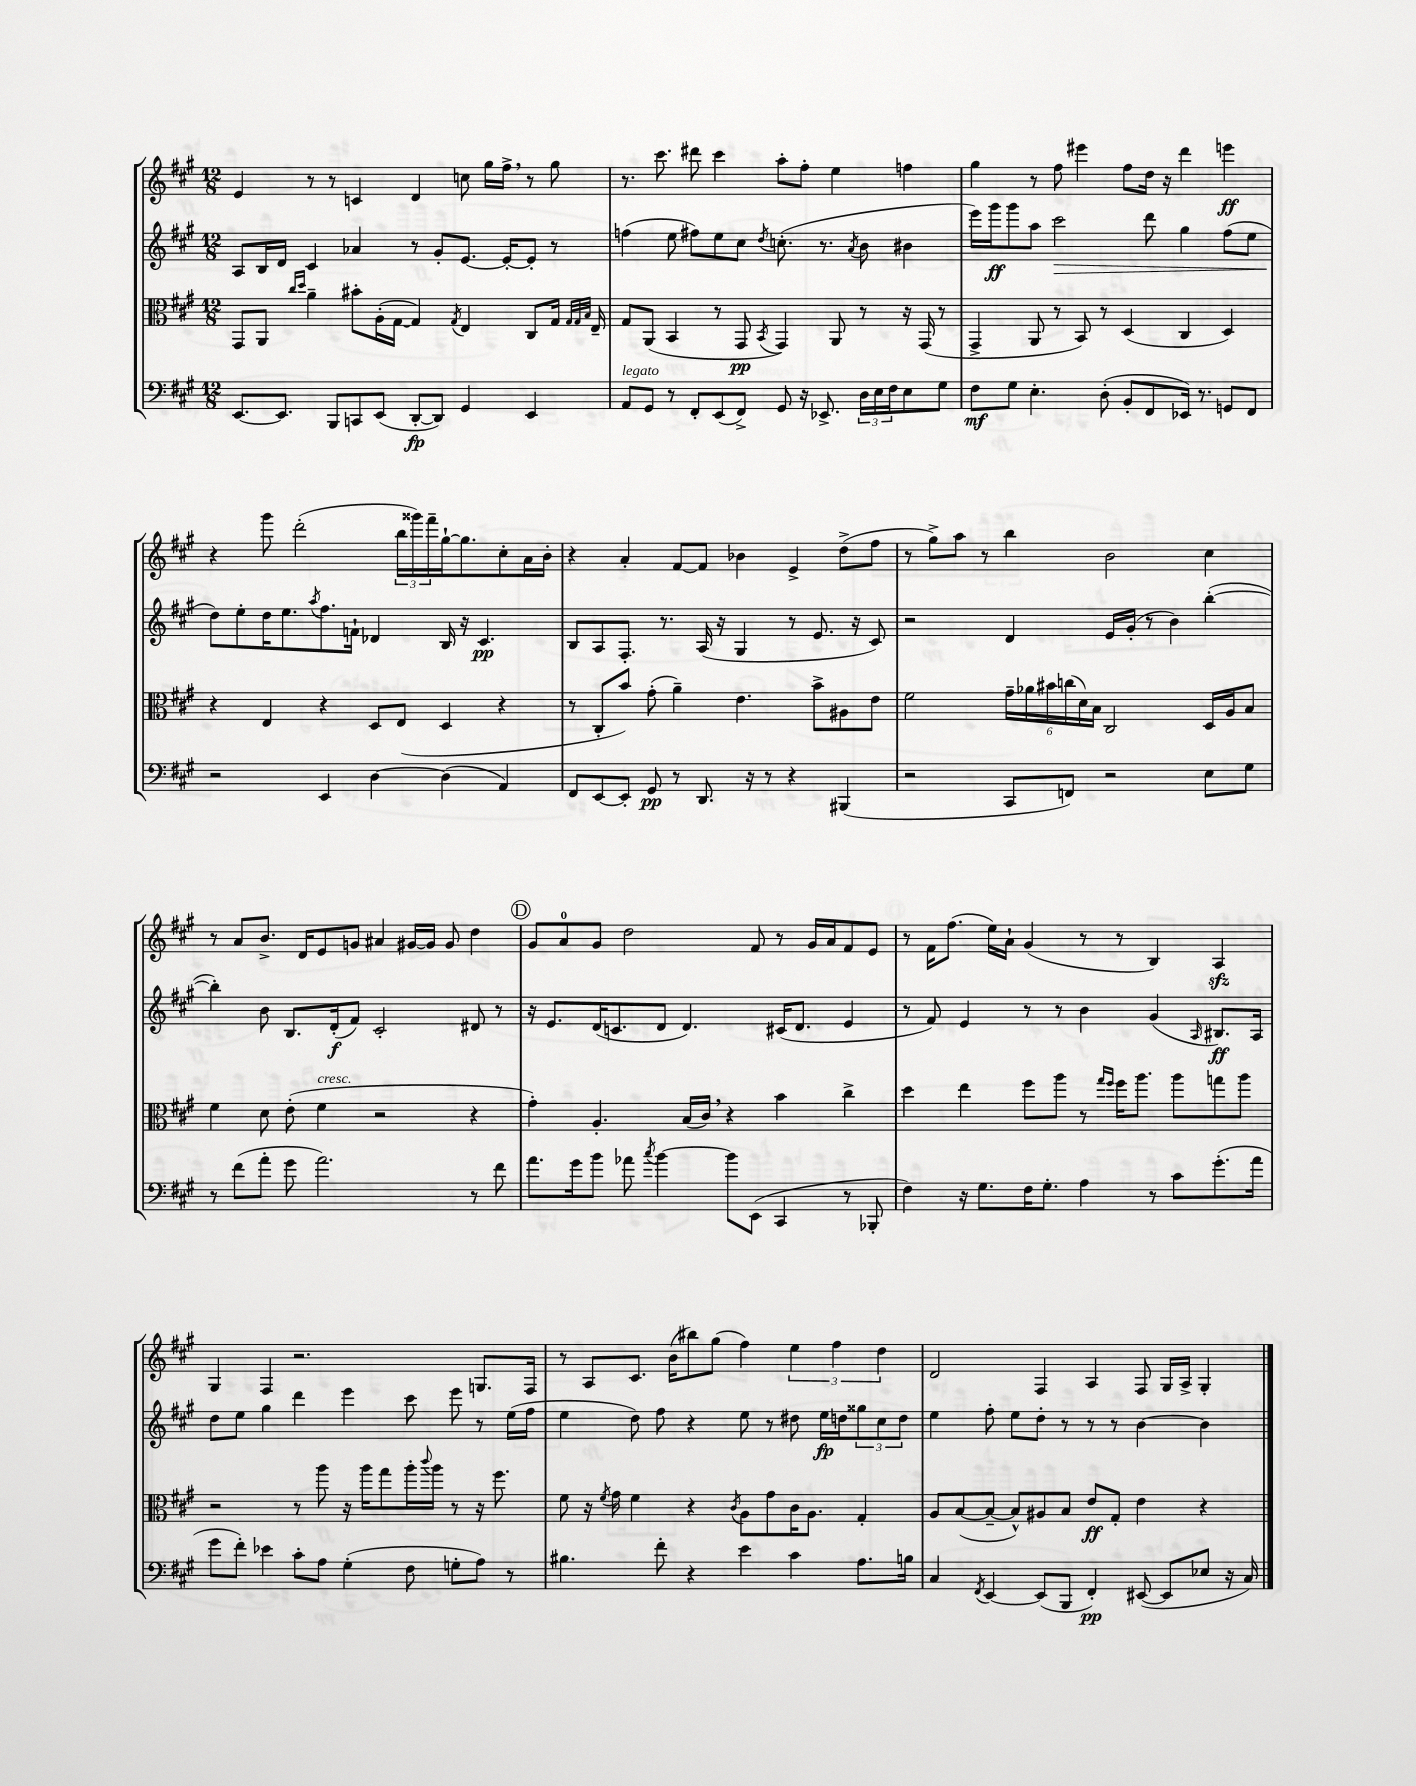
<<
\new StaffGroup <<
\new Staff = "s0" {
    \clef treble \key a \major \numericTimeSignature \time 12/8
    e'4 r8 r8 c'4 d'4 c''8 gis''16 fis''16-> \breathe r8 gis''8 |
    r8. cis'''8. dis'''8 cis'''4 a''8-. fis''8-. e''4 f''4 |
    gis''4 r8 fis''8 eis'''4 fis''8 d''16 r16 d'''4 e'''4\ff |
    r4 gis'''8 d'''2-.( \tuplet 3/2 { b''16 gisis'''16) fis'''16-- } gis''16~-! gis''8. cis''8-. a'16 b'16-. |
    r4 a'4-. fis'8~ fis'8 bes'4 e'4-> d''8->( fis''8 |
    r8 gis''8->) a''8 r8 b''4 b'2 cis''4 |
    r8 a'8 b'8.-> d'16 e'8 g'8 ais'4 gis'16~ gis'16 gis'8 d''4 |
    \mark \markup { \circle "D" } gis'8 a'8-0 gis'8 d''2 fis'8 r8 gis'16 a'16 fis'8 e'8 |
    r8 fis'16 fis''8.( e''16) a'16-! gis'4( r8 r8 b4) a4\sfz |
    gis4 fis4 r2. g8. fis16 |
    r8 a8 cis'8. b'16( bis''8) gis''8( fis''4) \tuplet 3/2 { e''4 fis''4 d''4 } |
    d'2 fis4 a4 fis8 gis16 a16-> gis4-. \bar "|." |
}
\new Staff = "s1" {
    \clef treble \key a \major \numericTimeSignature \time 12/8
    a8 b16 d'16 cis'4 aes'4 r8 gis'8-. e'8.~ e'16~-. e'8-. r8 |
    f''4( e''8 fis''8) e''8 cis''8 \acciaccatura { d''8 } c''8.-.( r8. \acciaccatura { a'8 } b'8 bis'4 |
    e'''16) gis'''16\ff gis'''8 a''8 cis'''2\> d'''8 gis''4 fis''8( e''8 |
    d''8\!) e''8-. d''16 e''8. \acciaccatura { a''8 } fis''8. f'16-! des'4 b16 r16 cis'4.\pp |
    b8 a8 fis8.-. r8. a16( r16 gis4 r8 e'8. r16 cis'8) |
    r2 d'4 e'16 gis'16-.( r8 b'4) b''4~-.( |
    b''4-.) b'8 b8. d'16-.\f( fis'8) cis'2-. dis'8 r8 |
    \mark \markup { \circle "D" } r16 e'8. d'16( c'8. d'8 d'4.) cis'16( d'8. e'4 |
    r8 fis'8) e'4 r8 r8 b'4 gis'4( \grace { a16 } bis8.\ff) a16 |
    d''8 e''8 gis''4 d'''4 e'''4 cis'''8 e'''8 r8 e''16( fis''16 |
    e''4 d''8) fis''8 r4 e''8 r8 dis''8 e''16\fp d''16 \tuplet 3/2 { gisis''8 cis''8 d''8 } |
    e''4 fis''8-. e''8 d''8-. r8 r8 r8 b'4~ b'4 \bar "|." |
}
\new Staff = "s2" {
    \clef alto \key a \major \numericTimeSignature \time 12/8
    gis,8 a,8 \grace { cis''16 d''16 } a'4-- bis'8-. a16-.( gis16~ gis4) \acciaccatura { gis8 } e4 cis8 gis16 \grace { gis32 gis32 b32 } e16-- |
    gis8 a,8( b,4 r8 gis,8\pp \acciaccatura { b,8 } gis,4) a,8 r8 r16 gis,16( r8 |
    gis,4-> a,8 r8 b,8) r8 d4( cis4 d4) |
    r4 e4 r4 d8 e8( d4 r4 |
    r8 cis8-. b'8) gis'8-.( a'4--) e'4. b'8-> ais8 e'8 |
    fis'2 \tuplet 6/4 { gis'16-- aes'16 bis'16 c''16( d'16) b16 } cis2 d16 a16 b8 |
    fis'4 d'8 e'8-.( fis'4^\markup { \italic "cresc." } r2 r4 |
    \mark \markup { \circle "D" } gis'4-.) a4.-. b16( cis'16) \breathe r4 b'4 cis''4-> |
    d''4 e''4 fis''8 a''8 r8 \grace { gis''16 fis''16 } fis''16 a''8. a''8 g''8 a''8 |
    r2 r8 a''8 r16 a''16 gis''8 a''16-. \appoggiatura { cis'''8 } a''16 r8 r16 fis''8. |
    fis'8 r16 \acciaccatura { fis'8 } gis'16 fis'4 r4 \acciaccatura { cis'8 } a8 gis'8 cis'16 a8. gis4-. |
    a8 b8~( b8~-- b8-^) ais8 b8 e'8\ff gis8-. e'4 r4 \bar "|." |
}
\new Staff = "s3" {
    \clef bass \key a \major \numericTimeSignature \time 12/8
    e,8.~ e,8. b,,8 c,8 e,8( d,8~-.\fp d,8) gis,4 e,4 |
    a,8^\markup { \italic "legato" } gis,8 r8 fis,8-. e,8( fis,8->) gis,8 r16 ees,8.-> \tuplet 3/2 { d16 e16 fis16 } e8 gis8 |
    fis8\mf gis8 e4.-. d8-.( b,8-. fis,8 ees,16) r8. g,8 fis,8 |
    r2 e,4 d4~ d4( a,4) |
    fis,8 e,8~ e,8-. gis,8\pp r8 d,8. r16 r8 r4 bis,,4( |
    r2 cis,8 f,8) r2 e8 gis8 |
    r8 fis'8( a'8-. gis'8 a'2.) r8 fis'8 |
    \mark \markup { \circle "D" } a'8. gis'16 b'8 aes'8 \acciaccatura { cis''8 } b'4~ b'8 e,8( cis,4 r8 bes,,8-. |
    fis4) r16 gis8. fis16 gis8.-. a4 r8 cis'8 gis'8.-.( a'16 |
    gis'8 fis'8-.) ees'4 cis'8-. a8 gis4-.( fis8 g8-. a8) r8 |
    bis4. fis'8-. r4 e'4 cis'4 a8. b16 |
    cis4 \acciaccatura { fis,8 } e,4~ e,8( b,,8 fis,4-.\pp) eis,8~( eis,8 ees8 r16 cis16) \bar "|." |
}
>>
>>
\layout { \context { \Score \remove "Bar_number_engraver" } }
